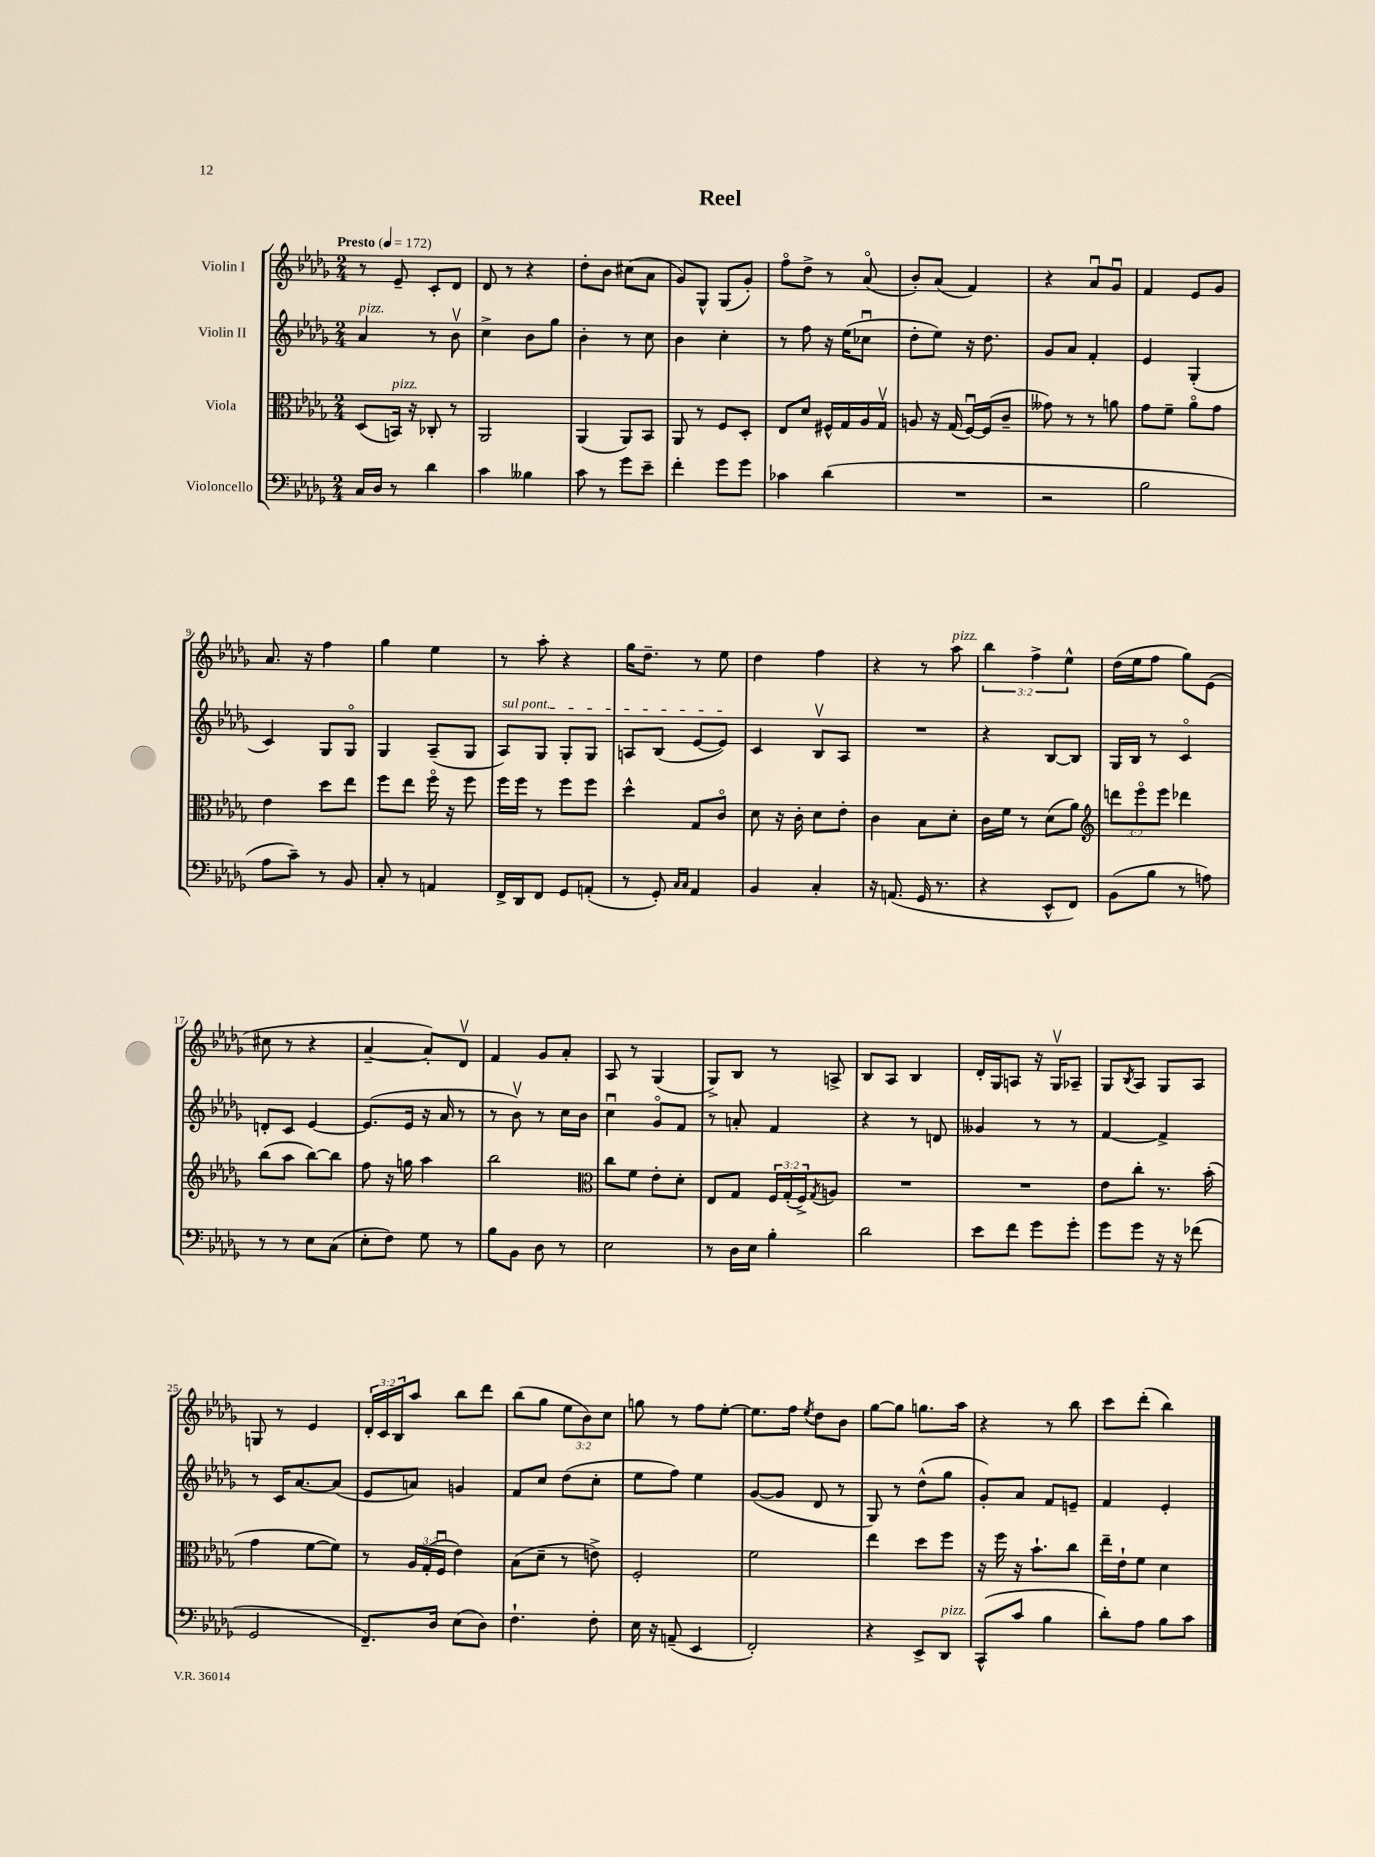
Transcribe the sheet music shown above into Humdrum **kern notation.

**kern	**kern	**kern	**kern
*staff4	*staff3	*staff2	*staff1
*clefF4	*clefC3	*clefG2	*clefG2
*k[b-e-a-d-g-]	*k[b-e-a-d-g-]	*k[b-e-a-d-g-]	*k[b-e-a-d-g-]
*M2/4	*M2/4	*M2/4	*M2/4
*MM172	*MM172	*MM172	*MM172
16C	(8D-	4a-	8r
16D-	.	.	.
8r	16BB)	.	8e-~
.	16r	.	.
4d-	8C-'	8r	8c'
.	8r	8b-v	8d-
=	=	=	=
4c	2AA-	4cc^	8d-
.	.	.	8r
4B--	.	8b-	4r
.	.	8gg-	.
=	=	=	=
8c	(4AA-	4b-'	8dd-'
8r	.	.	8b-
8g-	8AA-)	8r	(8cc#
8e-~	8BB-	8cc	8a-
=	=	=	=
4f'	8AA-	4b-	8g-)
.	8r	.	8G-^^
8g-	8F	4cc'	(8G-
8g-	8D-'	.	8g-')
=	=	=	=
4c-	8E-	8r	8ffo
.	8d-	8ff	8dd-^
(4d-	16F#^^	16r	8r
.	16G-	(16ee-	.
.	16A-	8cc-u	(8a-o
.	16G-v	.	.
=	=	=	=
2r	8A	8dd-'	8b-')
.	16r	8ee-)	(8a-
.	(16G-	.	.
.	[16Fu)	16r	4f)
.	(16F]	8.dd-	.
.	8c~	.	.
=	=	=	=
2r	8g--)	8g-	4r
.	8r	8a-	.
.	8r	4f'	8a-u
.	8a	.	8g-u
=	=	=	=
2B-	8g-	4e-	4f
.	8f~	.	.
.	8a-o	(4G-'	8e-
.	8g-	.	8g-
=	=	=	=
8A-	4e-	4c)	8.a-
8c~)	.	.	.
.	.	.	16r
8r	8dd-	8G-	4ff
8BB-	8ee-	8G-o	.
=	=	=	=
8C'	8ff	4G-	4gg-
8r	8ee-	.	.
4AA	16ffo	(8A-~	4ee-
.	16r	.	.
.	8ff	8G-	.
=	=	=	=
16FF^	16ff	8A-)	8r
16DD-	16ff	.	.
8FF	8r	8G-	8aa-'
8GG-	8ff	8G-'	4r
(8AA'	8ff	8G-	.
=	=	=	=
8r	4dd-^^	8A	16gg-
.	.	.	8.dd-~
8GG-')	.	(8B-	.
16qqC	.	.	.
16qqC	.	.	.
4AA-	8G-	[8e-	8r
.	8co	8e-])	8ee-
=	=	=	=
4BB-	8d-	4c	4dd-
.	16r	.	.
.	16c'	.	.
4C'	8d-	8B-v	4ff
.	8e-'	8A-	.
=	=	=	=
16r	4c	2r	4r
(8.AA	.	.	.
16GG-	8B-	.	8r
8.r	.	.	.
.	8d-'	.	8aa-
=	=	=	=
4r	16c	4r	6bb-
.	16f	.	.
.	8r	.	.
.	.	.	6ff^
8EE-^^	(8d-	[8B-	.
.	.	.	6ee-^^
8FF)	8a-)	8B-]	.
=	=	=	=
*	*clefG2	*	*
(8BB-	12ddd	16G-	(16dd-
.	.	16B-	16ee-
.	12eee-o	.	.
8B-	.	8r	8ff
.	12eee-	.	.
8r	4ddd-	4co	8gg-)
8A)	.	.	(8e-
=	=	=	=
8r	(8bb-	8d'	8cc#
8r	8aa-	8c	8r
8E-	[8bb-)	[4e-	4r
(8C	8bb-]	.	.
=	=	=	=
8E-'	8ff	(8.e-]	[4a-~
8F)	16r	.	.
.	16gg	16e-	.
8G-	4aa-	16r	8a-'])
.	.	16a-	.
8r	.	8r	8d-v
=	=	=	=
8B-	2bb-	8r	4f
8BB-	.	8b-v)	.
8D-	.	8r	8g-
8r	.	16cc	8a-'
.	.	16b-	.
=	=	=	=
*	*clefC3	*	*
2E-	8cc	4ccu	8A-
.	8f	.	8r
.	8e-'	8g-o	(4G-
.	8d-'	8f	.
=	=	=	=
8r	8E-	8r	8G-^)
16D-	8G-	8a'	8B-
16E-	.	.	.
4B-'	24F	4f	8r
.	(24G-'	.	.
.	24F^)	.	.
.	8qG-	.	.
.	8A	.	8A^
=	=	=	=
2d-	2r	4r	8B-
.	.	.	8A-
.	.	8r	4B-
.	.	8d	.
=	=	=	=
8e-	2r	4g--	16d-'
.	.	.	16G-
8f	.	.	8A
8g-	.	8r	16r
.	.	.	16G-v
8g-'	.	8r	8A-~
=	=	=	=
8g-	8e-	[4f	8G-
.	.	.	8qB-
8g-	8cc'	.	8A-
16r	8.r	4f^]	8G-
16r	.	.	.
(8f-	.	.	8A-
.	(16b-'	.	.
=	=	=	=
2GG-	4g-	8r	8G
.	.	16c	8r
.	.	[8.a-	.
.	[8f	.	4e-
.	8f])	(8a-]	.
=	=	=	=
8.FF~)	8r	8e-	24d-'
.	.	.	24c
.	.	.	24B-
.	24A-	8a)	8aa-
.	(24G-'	.	.
16D-	.	.	.
.	24Fu	.	.
(8E-	4e-)	4g	8bb-
8D-)	.	.	8ddd-
=	=	=	=
4.F`	(8B-	8f	(8bb-
.	8d-~	8cc	8gg-
.	8r	(8dd-	12ee-
.	.	.	12b-)
8F'	8e^)	8cc'	.
.	.	.	12cc
=	=	=	=
16E-	2F'	8ee-	8gg
16r	.	.	.
(8AA~	.	8ff)	8r
4EE-	.	4ee-	8ff
.	.	.	[8ee-'
=	=	=	=
2FF')	2f	([8g-	8.ee-]
.	.	8g-]	.
.	.	.	16ff
.	.	.	8qee-
.	.	8d-	8dd-
.	.	8r	8b-
=	=	=	=
4r	4ee-	8G-)	[8gg-
.	.	8r	8gg-]
8EE-^	8dd-	(8dd-^^	8.gg
8DD-	8ff	8gg-	.
.	.	.	16aa-
=	=	=	=
(8CC^^	16r	8g-')	4r
.	16ff	.	.
8c	16r	8a-	.
.	8.b-`	.	.
4B-	.	8f	8r
.	8cc	8e~	8bb-
=	=	=	=
8d-')	16ee-~	4f	8ccc
.	16e-`	.	.
8A-	8f	.	(8ddd-'
8B-	4d-	4e-'	4bb-)
8c	.	.	.
==	==	==	==
*-	*-	*-	*-
